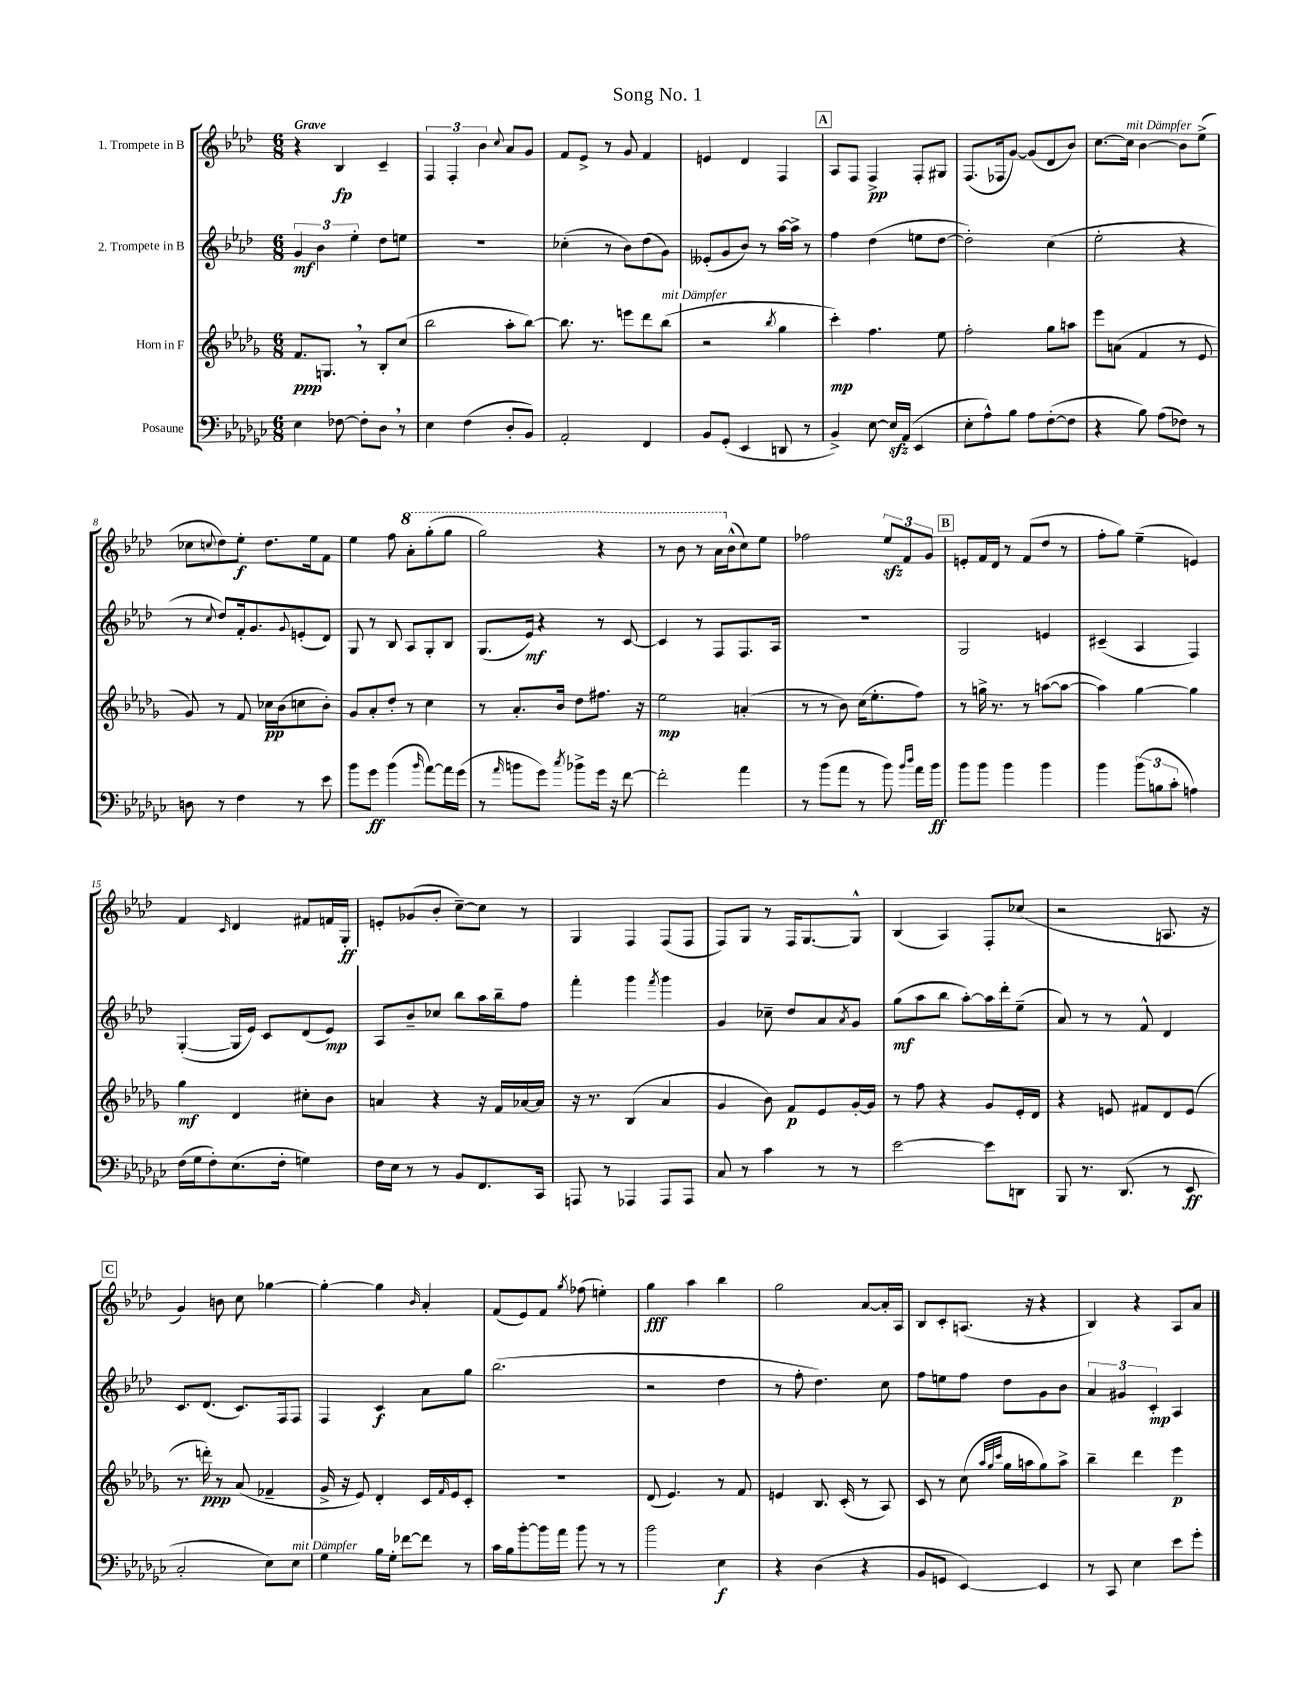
\header { title = "Song No. 1" }
<<
\new StaffGroup <<
\new Staff = "s0" \with { instrumentName = "1. Trompete in B" } {
    \clef treble \key aes \major \numericTimeSignature \time 6/8 \tempo "Grave"
    r4 bes4\fp c'4-- |
    \tuplet 3/2 { f4 f4-. bes'4 } \appoggiatura { c''8 } aes'8 g'8 |
    f'8 ees'8-> r8 g'8 f'4 |
    e'4 des'4 f4 |
    \mark \markup { \box "A" } aes8 f8 f4->\pp f8-. gis8 |
    f8.( fes16 g'8~) g'8( des'8 bes'8) |
    c''8.~ c''16^\markup { \italic "mit Dämpfer" } bes'4~ bes'8 ees''8->( |
    ces''8 \appoggiatura { c''8 } des''8) ees''8-.\f des''8. ees''16 f'8 |
    ees''4 f''8 \ottava #1 aes''8-. g'''8-.( g'''8 |
    g'''2) r4 |
    r8 bes''8 r8 aes''16 \ottava #0 bes'16-^( c''8) ees''8 |
    fes''2 \tuplet 3/2 { ees''8\sfz f'8 g'8 } |
    \mark \markup { \box "B" } e'8-. f'16 des'16 r8 f'8( des''8 r8 |
    f''8-. g''8) ees''4--( e'4) |
    f'4 \grace { c'16 } des'4 fis'8 f'16 g16-.\ff |
    e'8-. ges'8( bes'8-. c''8~--) c''8 r8 |
    g4 f4 f8( f8 |
    f8) g8 r8 f16 g8.~ g8-^ |
    bes4( aes4) f8-. ces''8( |
    r2 a8. r16 |
    \mark \markup { \box "C" } g'4) b'8 c''8 ges''4~ |
    ges''4~-. ges''4 \grace { bes'16 } aes'4-. |
    f'8( ees'8) f'8 \acciaccatura { g''8 } fes''8( e''4-.) |
    g''4\fff aes''4 bes''4 |
    g''2 aes'8~ aes'16-. aes16 |
    bes8 c'8-. a8.( r16 r4 |
    bes4) r4 aes8 aes'8 \bar "|." |
}
\new Staff = "s1" \with { instrumentName = "2. Trompete in B" } {
    \clef treble \key aes \major \numericTimeSignature \time 6/8
    \tuplet 3/2 { g'4\mf bes'4 ees''4-. } des''8 e''8 |
    R2. |
    ces''4-.( r8 bes'8) des''8( g'8) |
    eeses'8-.( g'8 bes'8) r8 aes''16~ aes''16-> r8 |
    \mark \markup { \box "A" } f''4 des''4( e''8 des''8~ |
    des''2-.) c''4( |
    ees''2-. r4 |
    r8 \appoggiatura { c''8 } des''8) f'16-. g'8. \appoggiatura { g'8 } e'8-.( des'8) |
    g8 r8 bes8 aes8 g8-. bes8 |
    g8.( ees'16\mf) r4 r8 c'8~ |
    c'4 r8 f8 f8. aes16 |
    R2. |
    \mark \markup { \box "B" } g2 e'4 |
    cis'4--( aes4 f4) |
    g4~-.( g16 ees'16) c'8 des'8( ees'8\mp) |
    aes8 bes'8-- ces''8 bes''8 aes''16 bes''16-- f''8 |
    f'''4-. g'''4 \acciaccatura { f'''8 } g'''4 |
    g'4 ces''8-- des''8 aes'8 \acciaccatura { aes'8 } g'8 |
    g''8\mf( aes''8 bes''8 aes''8~-.) aes''16 des'''16-. ees''8--( |
    aes'8) r8 r8 f'8-^ des'4 |
    \mark \markup { \box "C" } c'8. des'8.( c'8.) f16 f8 |
    f4 c'4\f aes'8 g''8 |
    bes''2.( |
    r2 des''4 |
    r8 f''8-. des''4.) c''8 |
    f''8 e''8 f''8 des''8 g'8 bes'8 |
    \tuplet 3/2 { aes'4 gis'4 c'4-.\mp } aes4 \bar "|." |
}
\new Staff = "s2" \with { instrumentName = "Horn in F" } {
    \clef treble \key des \major \numericTimeSignature \time 6/8
    f'8.\ppp g8. \breathe r8 bes8-. c''8( |
    bes''2 aes''8-. bes''8~) |
    bes''8. r8. e'''8 des'''8 bes''8^\markup { \italic "mit Dämpfer" }( |
    r2 \acciaccatura { bes''8 } ges''4 |
    \mark \markup { \box "A" } c'''4-.\mp) f''4. ees''8 |
    f''2-. ges''8 a''8 |
    ees'''8 a'8( f'4 r8 ees'8 |
    ges'8) r8 f'8 ces''16\pp bes'16( c''8 bes'8-.) |
    ges'8 aes'8-. des''8-. r8 c''4 |
    r8 aes'8.-. bes'16 des''8 fis''8. r16 |
    ees''2\mp a'4-.( |
    r8 r8 bes'8) c''16( ees''8.-. f''8) |
    \mark \markup { \box "B" } r8 g''16-> r8. r8 a''8~( a''8~ |
    a''4) ges''4~ ges''4 |
    ges''4\mf des'4 cis''8-. bes'8 |
    a'4 r4 r16 f'16 aes'16~ aes'16 |
    r16 r8. bes4( aes'4 |
    ges'4 bes'8) f'8\p ees'8 ges'16~-. ges'16 |
    r8 f''8 r4 ges'8 ees'16-. des'16 |
    r4 e'8 fis'8 des'8 e'8( |
    \mark \markup { \box "C" } r8. d'''16-.\ppp) r8 aes'8( fes'4-- |
    ges'16-> r16 ees'8) des'4-. c'16 \grace { f'16 } ees'16 c'8-. |
    R2. |
    des'8( ees'4.) r8 f'8 |
    e'4 bes8. c'16-.( r8 aes8) |
    c'8 r8 c''8( \grace { aes''32 ges''32 c'''32 } ges''16 a''16 ges''8) a''8-> |
    bes''4-- des'''4 ees'''4\p \bar "|." |
}
\new Staff = "s3" \with { instrumentName = "Posaune" } {
    \clef bass \key ges \major \numericTimeSignature \time 6/8
    ees4 fes8~ fes8-. des8 \breathe r8 |
    ees4 f4( des8-. bes,8) |
    aes,2-. f,4 |
    bes,8 ges,8-.( ees,4 d,8 r8 |
    \mark \markup { \box "A" } bes,4->) ees8~ ees16\sfz aes,16( ees,4 |
    ees8-. aes8-^) bes8 aes8 f8~-.( f8 |
    r4 bes8) aes8( fes8) r8 |
    d8 r8 f4 r8 ees'8 |
    bes'8 ges'8\ff bes'4( \grace { bes'16 } aes'8~) aes'16 ges'16( |
    r8 \grace { aes'16 } b'8 ges'8) \acciaccatura { ces''8 } bes'8-> ges'16 r16 f'8~ |
    f'2-. aes'4 |
    r8 bes'8( aes'8 r8 bes'8) \grace { bes'16 des''16 } aes'16 bes'16\ff |
    \mark \markup { \box "B" } bes'8 bes'8 bes'4 bes'4 |
    bes'4 \tuplet 3/2 { bes'8( b8 ces'8-. } a4) |
    f16( ges16 f8-.) ees8.( f16-. g4) |
    f16 ees16 r8 r8 bes,8 f,8. ces,16 |
    a,,8 r8 aes,,4 aes,,8 aes,,8 |
    ces8 r8 ces'4 r8 r8 |
    ees'2~ ees'8 d,8 |
    bes,,8 r8. des,8.( r8 ees,8\ff |
    \mark \markup { \box "C" } ces2-. ees8) ees8^\markup { \italic "mit Dämpfer" } |
    ges4 bes16 ges16-. fes'8~ fes'8 r8 |
    ces'16 bes16 bes'8~-. bes'16 aes'16 bes'8 r8 r8 |
    bes'2 ees4\f |
    r4 des4( r4 |
    bes,8 g,8 ees,4~) ees,4 |
    r8 ces,8 ees4 ees'8 ges'8-. \bar "|." |
}
>>
>>
